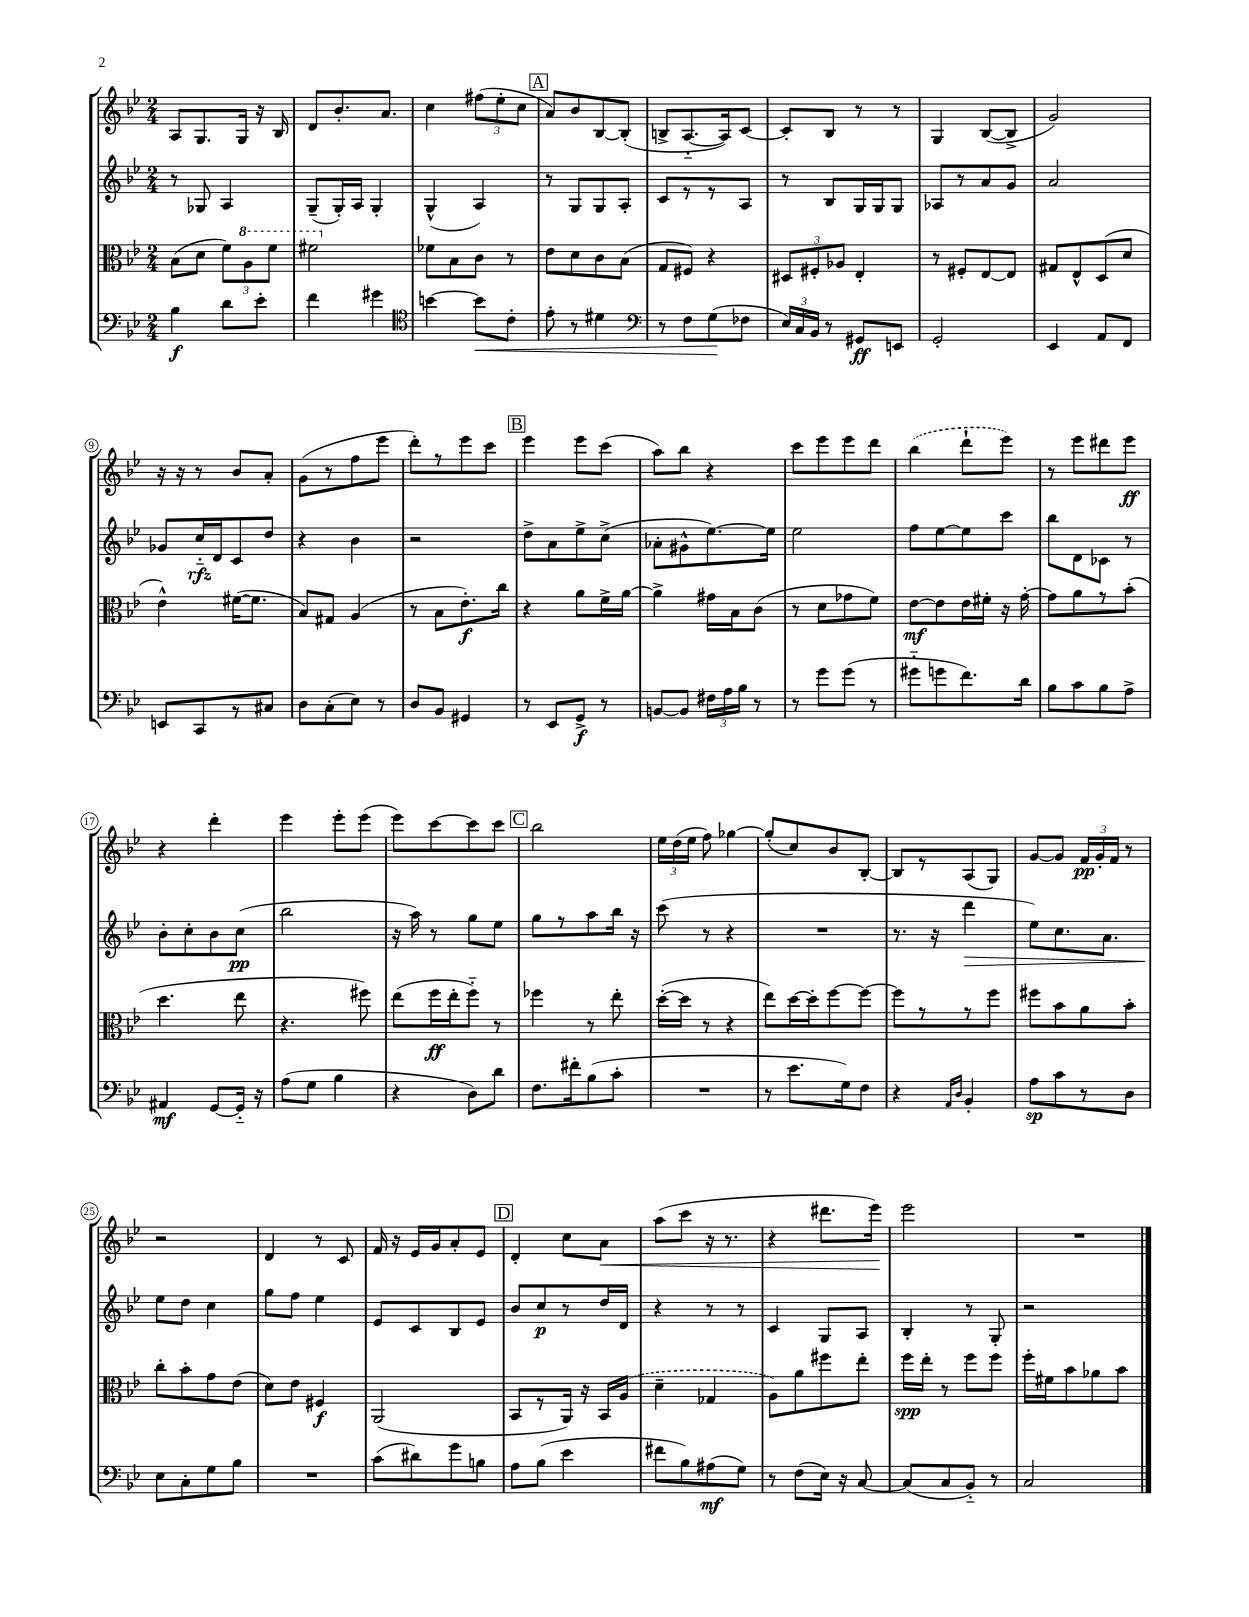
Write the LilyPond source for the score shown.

<<
\new StaffGroup <<
\new Staff = "s0" {
    \clef treble \key bes \major \numericTimeSignature \time 2/4
    \autoBeamOff a8[ g8. g16] r16 bes16 |
    d'8[ bes'8.-. a'8.] |
    c''4 \tuplet 3/2 { fis''8[( ees''8-. c''8] } |
    \mark \markup { \box "A" } a'8[) bes'8 bes8~ bes8]-.( |
    b8[-> a8.~-_ a16) c'8]~ |
    c'8[-. bes8] r8 r8 |
    g4 bes8[~( bes8]-> |
    g'2) |
    r16 r16 r8 bes'8[ a'8]-. |
    g'8[( r8 f''8 ees'''8] |
    d'''8[-.) r8 ees'''8 c'''8] |
    \mark \markup { \box "B" } ees'''4 ees'''8[ c'''8]( |
    a''8[) bes''8] r4 |
    c'''8[ ees'''8 ees'''8 d'''8] |
    \once \slurDashed bes''4( d'''8[-! ees'''8]) |
    r8 ees'''8[ dis'''8 ees'''8]\ff |
    r4 d'''4-. |
    ees'''4 ees'''8[-. ees'''8]( |
    ees'''8[) c'''8~ c'''8 c'''8] |
    \mark \markup { \box "C" } bes''2 |
    \tuplet 3/2 { ees''16[ d''16( ees''16] } f''8) ges''4~ |
    ges''8[-.( c''8) bes'8 bes8]~-. |
    bes8[ r8 a8( g8]) |
    g'8[~ g'8] \tuplet 3/2 { f'16[\pp g'16-. f'16] } r8 |
    r2 |
    d'4 r8 c'8 |
    f'16 r16 ees'16[ g'16 a'8-. ees'8] |
    \mark \markup { \box "D" } d'4-. c''8[ a'8]\< |
    a''8[( c'''8] r16 r8. |
    r4 dis'''8.[ ees'''16]\!) |
    ees'''2 |
    R2 \bar "|." |
}
\new Staff = "s1" {
    \clef treble \key bes \major \numericTimeSignature \time 2/4
    \autoBeamOff r8 ges8 a4 |
    g8[--( g16-.) a16] g4-. |
    g4-^( a4) |
    \mark \markup { \box "A" } r8 g8[ g8 a8]-. |
    c'8[ r8 r8 a8] |
    r8 bes8[ g16 g16 g8] |
    aes8[ r8 a'8 g'8] |
    a'2 |
    ges'8[ c''16-_\rfz d'16 c'8 d''8] |
    r4 bes'4 |
    r2 |
    \mark \markup { \box "B" } d''8[-> a'8 ees''8-> c''8]->( |
    aes'8[-. gis'8-^ ees''8.~) ees''16] |
    ees''2 |
    f''8[ ees''8~ ees''8 c'''8] |
    bes''8[ d'8 ces'8] r8 |
    bes'8[-. c''8-. bes'8 c''8]\pp( |
    bes''2 |
    r16 a''16) r8 g''8[ ees''8] |
    \mark \markup { \box "C" } g''8[ r8 a''8 bes''16] r16 |
    c'''8( r8 r4 |
    R2 |
    r8. r16 d'''4\> |
    ees''8[) c''8. a'8.] |
    ees''8[\! d''8] c''4 |
    g''8[ f''8] ees''4 |
    ees'8[ c'8 bes8 ees'8] |
    \mark \markup { \box "D" } bes'8[ c''8\p r8 d''16 d'16] |
    r4 r8 r8 |
    c'4 g8[ a8] |
    bes4-. r8 g8-. |
    r2 \bar "|." |
}
\new Staff = "s2" {
    \clef alto \key bes \major \numericTimeSignature \time 2/4
    \autoBeamOff bes8[( d'8] \tuplet 3/2 { f'8[) \ottava #1 a'8 f''8] } |
    fis''2 \ottava #0 |
    fes'8[ bes8 c'8] r8 |
    \mark \markup { \box "A" } ees'8[ d'8 c'8 bes8]( |
    g8[ fis8]) r4 |
    \tuplet 3/2 { dis8[ fis8-. aes8] } ees4-. |
    r8 fis8[-. ees8~ ees8] |
    gis8[ ees8-^ d8( d'8] |
    ees'4-^) fis'16[~( fis'8.] |
    bes8[) gis8] a4( |
    r8 bes8[ ees'8.-.\f) c''16] |
    \mark \markup { \box "B" } r4 a'8[ f'16-> a'16]~ |
    a'4-> gis'16[ bes16 c'8]( |
    r8 d'8[ ges'8 f'8]) |
    ees'8[~\mf ees'8 ees'16 fis'16]-. r16 g'16~-. |
    g'8[ a'8 r8 bes'8]-.( |
    d''4. ees''8 |
    r4. fis''8) |
    ees''8[( f''16\ff ees''16-. f''8]-_) r8 |
    \mark \markup { \box "C" } fes''4 r8 ees''8-. |
    d''16[~-.( d''16] r8 r4 |
    ees''8[) d''16~ d''16-. f''8~ f''8]~ |
    f''8[ r8 r8 f''8] |
    fis''8[ bes'8 a'8 bes'8]-. |
    c''8[-. bes'8-. g'8 ees'8]( |
    d'8[) ees'8] fis4\f |
    a,2( |
    \mark \markup { \box "D" } bes,8[ r8 a,16]) r16 bes,16[ \once \slurDashed a16]( |
    d'4-- ges4 |
    a8[) a'8 fis''8 ees''8]-. |
    f''16[\spp ees''16]-. r8 f''8[ f''8] |
    f''16[-. fis'16 bes'8 aes'8 bes'8] \bar "|." |
}
\new Staff = "s3" {
    \clef bass \key bes \major \numericTimeSignature \time 2/4
    \autoBeamOff bes4\f d'8[ ees'8]-. |
    f'4 gis'4 |
    \clef tenor b'4~ b'8[\< c'8]-. |
    \mark \markup { \box "A" } ees'8-. r8 dis'4 |
    \clef bass r8 f8[ g8\!( fes8] |
    \tuplet 3/2 { ees16[) c16 bes,16] } r8 gis,8[\ff e,8] |
    g,2-. |
    ees,4 a,8[ f,8] |
    e,8[ c,8 r8 cis8] |
    d8[ c8-.( ees8]) r8 |
    d8[ bes,8] gis,4 |
    \mark \markup { \box "B" } r8 ees,8[ g,8]->\f r8 |
    b,8[~ b,8] \tuplet 3/2 { fis16[ a16 bes16] } r8 |
    r8 g'8[ g'8]( r8 |
    gis'8[-_ g'8 f'8.) d'16] |
    bes8[ c'8 bes8 a8]-> |
    ais,4\mf g,8[~ g,16]-_ r16 |
    a8[( g8] bes4 |
    r4 d8[) d'8] |
    \mark \markup { \box "C" } f8.[ fis'16-. bes8( c'8]-. |
    R2 |
    r8 ees'8.[ g16) f8] |
    r4 \grace { a,16[ d16] } bes,4-. |
    a8[\sp c'8 r8 d8] |
    ees8[ c8-. g8 bes8] |
    R2 |
    c'8[( dis'8) g'8 b8] |
    \mark \markup { \box "D" } a8[ bes8]( ees'4 |
    fis'8[ bes8) ais8\mf( g8]) |
    r8 f8[( ees16]) r16 c8~ |
    c8[( c8 bes,8]-_) r8 |
    c2 \bar "|." |
}
>>
>>
\layout { \context { \Score \override BarNumber.stencil = #(make-stencil-circler 0.1 0.3 ly:text-interface::print) } }
